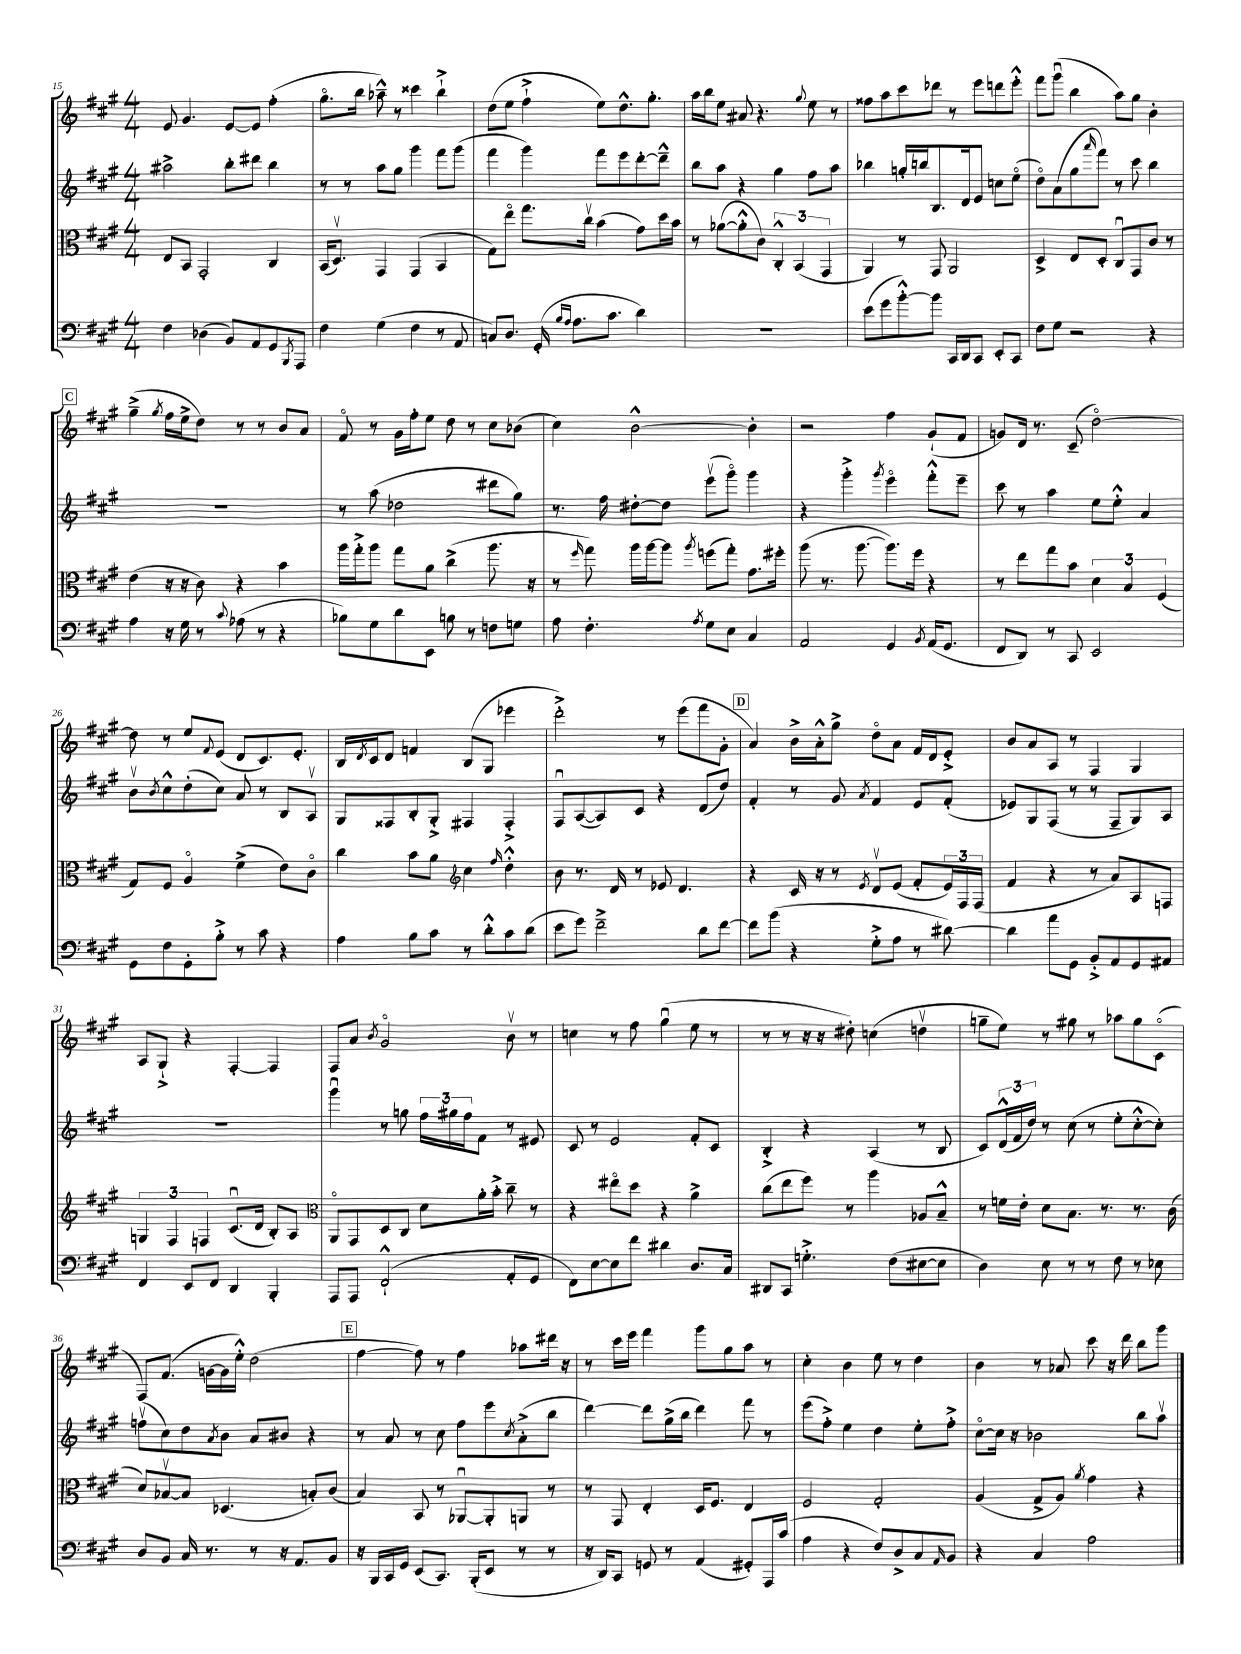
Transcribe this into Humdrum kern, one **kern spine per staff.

**kern	**kern	**kern	**kern
*part4	*part3	*part2	*part1
*staff4	*staff3	*staff2	*staff1
*clefF4	*clefC3	*clefG2	*clefG2
*k[f#c#g#]	*k[f#c#g#]	*k[f#c#g#]	*k[f#c#g#]
*M4/4	*M4/4	*M4/4	*M4/4
=15	=15	=15	=15
4F#\	8E/L	2aa#X^\	8e/
.	8BB/J	.	4.g#/
(4D-X\	2GG#'/	.	.
8BB/L)	.	8bb'\L	[8e/L
8AA/	.	8ddd#X\J	8e/J]
8GG#/	4C#/	4bb\	(4ff#'\
8qBBB/	.	.	.
8AAA/J	.	.	.
=16	=16	=16	=16
4F#\	(16BB/KL	8r	8.gg#\L
.	8.Dv/J)	.	.
.	.	8r	.
.	.	.	16bb\Jk
(4G#\	4GG#/	8aa\L	8aa-X~^^\)
.	.	8gg#\J	8r
4F#\	(4GG#/	4ggg#\	4ccc##X\
8r	4BB/	8fff#\L	4bb`^\
8AA/	.	(8ggg#\J	.
=17	=17	=17	=17
8Cn/L)	8G#\L)	4fff#\	(8dd\L
8.D/J	8ee\J	.	8ee\J
.	8.gg#\L	4ggg#\)	4ff#`^\
(16GG#'/	.	.	.
16qqB/LL	.	.	.
16qqA/JJ	.	.	.
8.A\L	.	.	.
.	16cc#v\Jk	.	.
.	(4b\	8fff#\L	8ee\L)
8.c#\J	.	.	.
.	.	8eee\	8.dd^^\
4d\)	8g#\L)	[8ddd'\	.
.	.	.	8.gg#'\J
.	16dd\L	8ddd~^^\J]	.
.	16b\JJ	.	.
=18	=18	=18	=18
1r	8r	8bb\L	16aa\LL
.	.	.	16bb\J
.	([8a-X\L	8aa\J	8ee\J
.	8a-'^^\]	4r	8a#X/
.	8c#\J)	.	4.r
.	6C#'^^/	4gg#\	.
.	(6BB/	.	.
.	.	.	8qqgg#/
.	.	8ff#\L	8ee\
.	6GG#/	.	.
.	.	8aa\J	8r
=19	=19	=19	=19
(8e\L	4AA/)	4bb-X\	8ff##X\L
8g#\	.	.	8aa\
[8b'^^\)	8r	16ggn'/LL	8ccc#\
.	.	16bbn/J	.
8b\J]	8GG#/	8.B/	8ddd-X\J
16CC#/LL	2AA/	.	8r
16DD/J	.	16d/k	.
8CC#/J	.	8e/J	8eee\L
8EE'/L	.	8ccn\L	8dddn\
8CC#/J	.	(8ee\J	8eee'^^\J
=20	=20	=20	=20
8F#\L	4D^/	8dd\L)	8fff#\L
8G#\J	.	(8a\	(8ggg#u\J
2r	8E/L	8gg#\	4bb\
.	.	16qqaaa/	.
.	8D'/J	8fff#\J)	.
.	8C#u/L	8r	8aa\L)
.	8GG#/	8ccc#\	8gg#\J
4r	8c#/J	4bb\	4b'\
.	8r	.	.
!!LO:LB:g=z
!!LO:REH:place=s1:t=C
=21	=21	=21	=21
4A\	(4e\	1r	(4gg#~^\
.	.	.	8qgg#/
16r	16r	.	16ff#\LL
16G#\	16r	.	16ee^\J
8r	8c#\)	.	8dd\J)
8qqc#/	.	.	.
(8A-X\	4r	.	8r
8r	.	.	8r
4r	4b\	.	8b/L
.	.	.	8a/J
=22	=22	=22	=22
8B-X\L)	16aa\LL	8r	8f#/
.	16gg#'^\J	.	.
8G#\	8aa\J	(8aa\	8r
8d\	8gg#\L	2dd-X\	16g#\LL
.	.	.	16ff#'\J
8EE\J	8a\J	.	8ee\J
8Bn\	(4cc#^\	.	8dd\
8r	.	.	8r
8Fn\L	8.aa\	8ddd#X\L	8cc#\L
8Gn\J	.	8gg#\J)	(8b-X\J
.	16r	.	.
=23	=23	=23	=23
8A\	8r	8.r	4cc#\)
.	16qqff#/	.	.
4.F#'\	8gg#\)	.	.
.	.	16ff#\	.
.	16aa\LL	[8dd#X'\L	[2b^^\
.	[16aa\J	.	.
.	8aa\J]	8dd#\J]	.
8qA/	8qaa/	.	.
8G#\L	(8ffn\L	(8eeev\L	.
8E\J	8gg#'\J)	8ggg#\J)	.
4C#/	8.g#\L	4ggg#\	4b'\]
.	16ff#X'\Jk	.	.
=24	=24	=24	=24
2AA/	(8aa\	4r	2r
.	8.r	.	.
.	.	4ggg#'^\	.
.	[8.aa\	.	.
.	.	8qggg#/	.
4GG#/	8.aa\L])	4eee\	4ff#\
.	16ff#\Jk	.	.
8qBB/	.	.	.
(16AA/KL	4r	8fff#'^^\L	(8g#`/L
8.GG#/J	.	.	.
.	.	8eee~\J	8f#/J
=25	=25	=25	=25
8FF#/L	8r	8ccc#\	8gn/L)
8DD/J)	8ee\L	8r	16d/Jk
.	.	.	8.r
8r	8gg#\	4aa\	.
8CC#/	8b\J	.	(8c#~/
2EE/	6d\	8ee\L	[2dd\)
.	.	8ee'^^\J	.
.	6B/	.	.
.	.	4a/	.
.	(6F#/	.	.
!!LO:LB:g=z
=26	=26	=26	=26
8GG#\L	8G#/L)	8bv\L	8dd\]
.	.	8qb/	.
8F#\	8F#/J	8cc#^^\	8r
8GG#'\	4A/	(8dd'\	8ee/L
.	.	.	8qqf#/
8B'^\J	.	8cc#\J)	(8e/J
8r	(4f#^\	8a/	8d/L
8c#\	.	8r	8.c#/)
4r	8e\L)	8B/L	.
.	.	.	8.e'/J
.	8c#\J	8Av/J	.
=27	=27	=27	=27
4A\	4cc#\	8G#/L	16B/LL
.	.	.	8qd/
.	.	.	16c#/J
.	.	8F##X/	8d/J
8B\L	8b\L	8B'/	4fn/
8c#\J	8a\J	8G#'^/J	.
*	*clefG2	*	*
8r	4cc#\	4F#X/	(8B/L
8d'^^\L	.	.	8G#/J
.	16qqff#/	.	.
8c#\	4dd'^^\	4F#'^/	4eee-X\
(8d\J	.	.	.
=28	=28	=28	=28
8e\L	8b\	8F#u/L	2ddd'^\)
8g#\J)	8.r	([8A/	.
2f#~^\	.	8A/])	.
.	16d/	.	.
.	8r	8c#/J	.
.	8e-X/	4r	8r
.	4.d/	.	(8eee\L
8d\L	.	(8d/L	8fff#\
[8f#\J	.	8dd/J)	8g#'\J
!!LO:REH:place=s1:t=D
=29	=29	=29	=29
8f#\L]	4r	4f#'/	4a/)
(8b\J	.	.	.
4r	16c#/	8r	16b^\LL
.	16r	.	16a'^^\J
.	8r	8g#/	8gg#^\J
.	8qe/	8qa/	.
8G#'^\L	8dv/L	4f#/	8dd\L
8A\J	(8e/J	.	8a\J
8r	8f#'/L	8e/L	16f#/LL
.	.	.	16d/J
[8d#X\)	24e/L)	(8f#'/J	8e'^/J
.	24F#/	.	.
.	(24F#/JJ	.	.
=30	=30	=30	=30
4d#\]	4f#/	8e-X/L)	8b/L
.	.	8G#/	8a/
8a\L	4r	(8F#/J	8A/J
8GG#\J	.	8r	8r
8BB'^/L	8r	8r	4F#/
8AA/	8a/L)	8F#~/L	.
8GG#/	8A/	8G#/)	4G#/
8AA#X/J	8Fn/J	8A/J	.
!!LO:LB:g=z
=31	=31	=31	=31
4FF#/	6Gn/	1r	8A/L
.	.	.	8G#`^/J
.	6F#/	.	.
8EE/L	.	.	4r
.	6Fn/	.	.
8FF#/J	.	.	.
4DD/	(8.c#u/L	.	[4F#'/
.	16d/Jk	.	.
4BBB'/	8B'/L)	.	4F#/]
.	8A/J	.	.
=32	=32	=32	=32
*	*clefC3	*	*
8AAA/L	8AA/L	4ggg#u\	8F#/L
8AAA/J	8GG#/	.	8a/J
.	.	.	8qb/
(2FF#`^^/	8D/	8r	2g#/
.	8C#/J	8ggn\	.
.	8d\L	24ff#\LL	.
.	.	24gg#X\	.
.	.	24ff#\J	.
.	16a'\L	8f#\J	.
.	16b'^\JJ	.	.
8AA'/L	8cc#~\	8r	8bv\
8GG#/J	8r	8e#X/	8r
=33	=33	=33	=33
8FF#\L)	4r	8c#/	4ccn\
[8E\	.	8r	.
8E\]	8ee#X\L	2e/	8r
8f#\J	8dd\J	.	8ff#\
4d#X\	4r	.	(4gg#u\
8.D/L	4a^\	8f#'/L	8ee\
.	.	8c#/J	8r
16C#/Jk	.	.	.
=34	=34	=34	=34
8DD#X/L	(8cc#\L	4B'^/	8r
8CC#/J	8ee\	.	8r
4.Gn'^\	8ff#\J)	4r	16r
.	.	.	16r
.	8r	.	8dd#X'\)
.	4aa\	(4A/	(4ccn\
(8F#\L	.	.	.
[8E#X\	8A-X/L	8r	4ddnv\
8E#\J]	8B~^^/J	8B/	.
=35	=35	=35	=35
4D\)	8r	8c#/L)	8ggn~\L
.	16fn\LL	(24d^^/L	8ee\J)
.	.	24f#/	.
.	16e'\JJ	.	.
.	.	24dd/JJ)	.
8E\	8d\L	8r	8r
8r	8.B\J	(8cc#\	8gg#X\
8r	.	8r	8r
.	8.r	.	.
8F#\	.	8ee'\L	8aa-X\L
8r	8.r	[8cc#'^^\	8gg#\
8E-X\	.	8cc#'\J])	(8c#\J
.	(16c#\	.	.
!!LO:LB:g=z
=36	=36	=36	=36
8D/L	8d/L)	(8ffnv\L	8F#/L)
8BB/J	[8B-Xv/	8cc#\)	(8.f#/J
16C#/	8B-/J]	8dd\	.
8.r	.	.	[16gn\LL
.	.	8qa/	.
.	(4.D-X/	8b\J	16g\]
.	.	.	16ee'^^\JJ)
8r	.	8a/L	(2dd\
16r	.	8b#X/J	.
8.AA/L	.	.	.
.	8Bn'/L)	4r	.
8BB/J	(8c#/J	.	.
!!LO:REH:place=s1:t=E
=37	=37	=37	=37
16r	4B/)	8r	[4ff#\
16BBB/LL	.	.	.
16CC#/	.	8a/	.
16GG#/JJ	.	.	.
(8EE/L	8BB/	8r	8ff#\])
8.CC#/J)	8r	8cc#\	8r
.	[8AA-Xu/L	8ff#\L	4ff#\
(16BBB'/KL	.	.	.
8EE/J	8AA-'/]	8eee\	.
.	.	8qcc#/	.
8r	8AAn/J	(8a'^\	8aa-X\L
8r	8r	8bb\J	16ddd#X\Jk
.	.	.	16r
=38	=38	=38	=38
16r	8r	[4ddd\)	8r
16DD/KL)	.	.	.
8CC#/J	8GG#/	.	16ccc#\LL
.	.	.	16eee\JJ
8GGn/	4E'/	8ddd\L]	4fff#\
8r	.	(16gg#^\L	.
.	.	16bb\JJ	.
(4AA/	16D/KL	4ddd\)	8ggg#\L
.	8.F#/J	.	.
.	.	.	8gg#\
8GG#X'/L)	4E/	8fff#\	8aa\J
16AAA/L	.	8r	8r
(16c#/JJ	.	.	.
=39	=39	=39	=39
4A\	2F#/	(8eee\L	4cc#'\
.	.	8ff#'^\J)	.
4r	.	4ee\	4b\
8F#/L)	2G#'/	4dd\	8ee\
8D^/	.	.	8r
8C#/	.	8ee'\L	4dd\
16qqAA/	.	.	.
8BB/J	.	8ff#'^\J	.
=40	=40	=40	=40
4r	(4A/	[8cc#\L	4b\
.	.	16cc#\Jk]	.
.	.	16r	.
4C#/	8G#^/L	2b-X\	8r
.	8A/J)	.	8a-X/
.	8qa/	.	.
2A\	4g#\	.	8ccc#\
.	.	.	16r
.	.	.	16ddd\
.	4r	8bb\L	8bb\L
.	.	8aav\J	8ggg#\J
==	==	==	==
*-	*-	*-	*-
